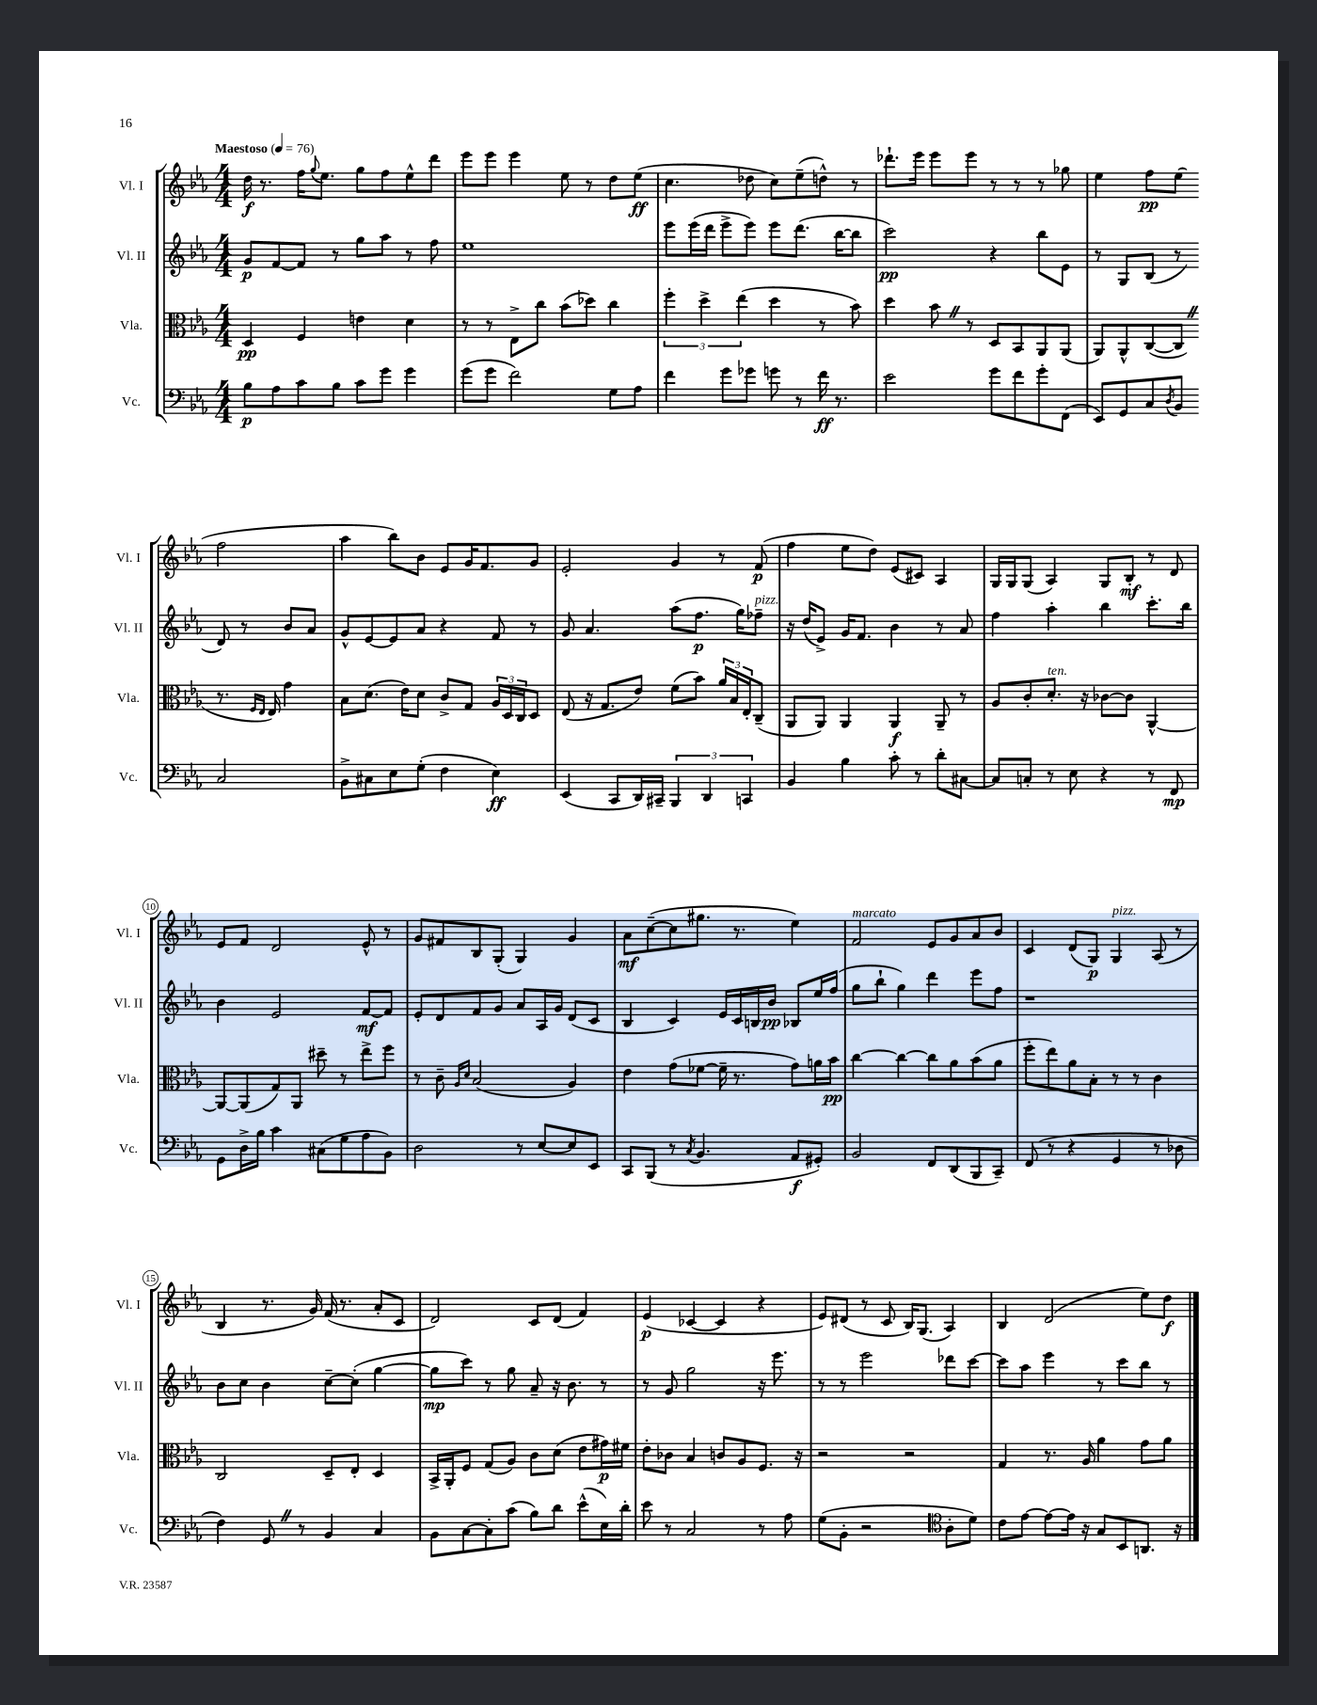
<<
\new StaffGroup <<
\new Staff = "s0" \with { instrumentName = "Vl. I" shortInstrumentName = "Vl. I" } {
    \clef treble \key ees \major \numericTimeSignature \time 4/4 \tempo "Maestoso" 4 = 76
    d''16\f r8. f''16 \appoggiatura { g''8 } ees''8. g''8 f''8 ees''8-^ d'''8 |
    ees'''8 ees'''8 ees'''4 ees''8 r8 d''8 ees''8\ff( |
    c''4. des''8 c''8) ees''8--( d''8-^) r8 |
    des'''8.-! ees'''16 ees'''8 ees'''8 r8 r8 r8 ges''8 |
    ees''4 f''8\pp ees''8( f''2 |
    aes''4 bes''8) bes'8 ees'8 g'16 f'8. g'8 |
    ees'2-. g'4 r8 f'8\p( |
    f''4 ees''8 d''8) ees'8( cis'8) aes4 |
    g16 g16 g8( aes4) g8 bes8-.\mf r8 d'8 |
    ees'8 f'8 d'2 ees'8-^ r8 |
    g'8 fis'8 bes8 g8-.( g4) g'4 |
    aes'8\mf c''8~--( c''8 gis''8. r8. ees''4) |
    f'2^\markup { \italic "marcato" } ees'8 g'8 aes'8 bes'8 |
    c'4 d'8( g8\p) g4^\markup { \italic "pizz." } aes8( r8 |
    bes4 r8. g'16) f'16( r8. aes'8-. c'8 |
    d'2) c'8 d'8( f'4) |
    ees'4\p( ces'4~ ces'4 r4 |
    ees'8) dis'8( r8 c'8 bes16) g8.( aes4) |
    bes4 d'2( ees''8) d''8\f \bar "|." |
}
\new Staff = "s1" \with { instrumentName = "Vl. II" shortInstrumentName = "Vl. II" } {
    \clef treble \key ees \major \numericTimeSignature \time 4/4
    g'8\p f'8~ f'8 r8 g''8 aes''8 r8 f''8 |
    ees''1 |
    ees'''8 ees'''16( d'''16 ees'''8-> ees'''8) ees'''8 d'''8.( bes''16~ bes''8 |
    c'''2\pp) r4 bes''8 ees'8 |
    r8 g8 bes8( r8 d'8) r8 bes'8 aes'8 |
    g'8-^ ees'8~ ees'8 aes'8 r4 f'8 r8 |
    g'8 aes'4. aes''8( f''8.\p g''16) fes''8--^\markup { \italic "pizz." } |
    r16 d''16( ees'8->) g'16 f'8. bes'4 r8 aes'8 |
    f''4 aes''4-. bes''4 c'''8.-. bes''16 |
    bes'4 ees'2 f'8~\mf f'8 |
    ees'8-. d'8 f'8 g'8 aes'8 aes16 g'16 d'8( c'8 |
    bes4 c'4) ees'16 c'16 b16 bes'16\pp bes8 ees''16 f''16( |
    g''8 bes''8-! g''4) d'''4 ees'''8 f''8 |
    r1 |
    bes'8 c''8 bes'4 c''8~-- c''8-.( g''4~ |
    g''8\mp c'''8) r8 g''8 aes'8-- r16 bes'8. r8 |
    r8 g'8 g''2 r16 ees'''8. |
    r8 r8 ees'''2 des'''8 c'''8~ |
    c'''8 aes''8 ees'''4 r8 c'''8 bes''8 r8 \bar "|." |
}
\new Staff = "s2" \with { instrumentName = "Vla." shortInstrumentName = "Vla." } {
    \clef alto \key ees \major \numericTimeSignature \time 4/4
    d4\pp f4 e'4 d'4 |
    r8 r8 ees8-> c''8 bes'8( des''8) c''4 |
    \tuplet 3/2 { f''4-. d''4-> ees''4( } d''4 r8 bes'8) |
    d''4 bes'8 \once \override BreathingSign.text = \markup { \musicglyph "scripts.caesura.straight" } \breathe r8 d8 bes,8 aes,8 aes,8( |
    aes,8) aes,8-^ c8~( c8 \once \override BreathingSign.text = \markup { \musicglyph "scripts.caesura.straight" } \breathe r8. \grace { f16 ees16 } ees16) g'4 |
    bes8 d'8.( ees'16) d'8 c'8-> g8 \tuplet 3/2 { aes16 d16 c16 } d8 |
    ees8( r16 g8. ees'8) f'8( bes'8) \tuplet 3/2 { aes'16 bes16 ees16-. } c8--( |
    aes,8 aes,8) aes,4 aes,4\f aes,8-- r8 |
    aes8 c'8-. d'8.-.^\markup { \italic "ten." } r16 ces'8~ ces'8 aes,4~-^ |
    aes,8~ aes,8( g8) aes,8 dis''8-- r8 ees''8-> f''8 |
    r8 c'8-- \grace { aes16 d'16 } bes2( aes4) |
    ees'4 g'8( fes'8~ fes'16-- r8. g'8) a'16 bes'16\pp |
    c''4~ c''4~ c''8 aes'8 bes'8( aes'8 |
    f''8-. ees''8) aes'8 bes8-. r8 r8 c'4 |
    c2 d8-- ees8-. d4 |
    bes,16-> aes,16-. f8 g8( aes8) c'8 d'8( ees'8 gis'16\p) fis'16 |
    ees'8-. ces'8 bes4 c'8 aes8 f8. r16 |
    r2 r2 |
    g4 r8. aes16 aes'4 g'8 aes'8 \bar "|." |
}
\new Staff = "s3" \with { instrumentName = "Vc." shortInstrumentName = "Vc." } {
    \clef bass \key ees \major \numericTimeSignature \time 4/4
    bes8\p aes8 c'8 bes8 c'8 g'8 g'4 |
    g'8( g'8 f'2) g8 aes8 |
    f'4 g'8 ges'8 g'8 r8 f'16\ff r8. |
    ees'2 g'8 f'8 g'8-. f,8( |
    ees,8) g,8 c8 \acciaccatura { d8 } bes,8 c2 |
    bes,8-> cis8 ees8 g8-.( f4 ees4\ff) |
    ees,4( c,8 d,16) cis,16-- \tuplet 3/2 { bes,,4 d,4 c,4 } |
    bes,4 bes4 c'8-. r8 d'8-. cis8~ |
    cis8 c8-. r8 ees8 r4 r8 f,8\mp |
    g,8 d16-> bes16 c'4 cis8( g8 aes8 bes,8) |
    d2 r8 ees8~ ees8 ees,8 |
    c,8 bes,,8( r8 \acciaccatura { c8 } bes,4. aes,8\f gis,8-.) |
    bes,2 f,8 d,8( bes,,8 c,8--) |
    f,8( r8 r4 g,4 r8 des8 |
    f4) g,8 \once \override BreathingSign.text = \markup { \musicglyph "scripts.caesura.straight" } \breathe r8 bes,4 c4 |
    bes,8 c8~ c8-. c'8( bes8) d'8 ees'8-^( ees16) d'16-. |
    ees'8 r8 c2 r8 aes8 |
    g8( bes,8-. r2 \clef tenor aes8-. d'8) |
    c'8 ees'8~ ees'8~ ees'16 r16 g8 bes,8 a,8. r16 \bar "|." |
}
>>
>>
\layout { \context { \Score \override BarNumber.stencil = #(make-stencil-circler 0.1 0.3 ly:text-interface::print) } }
